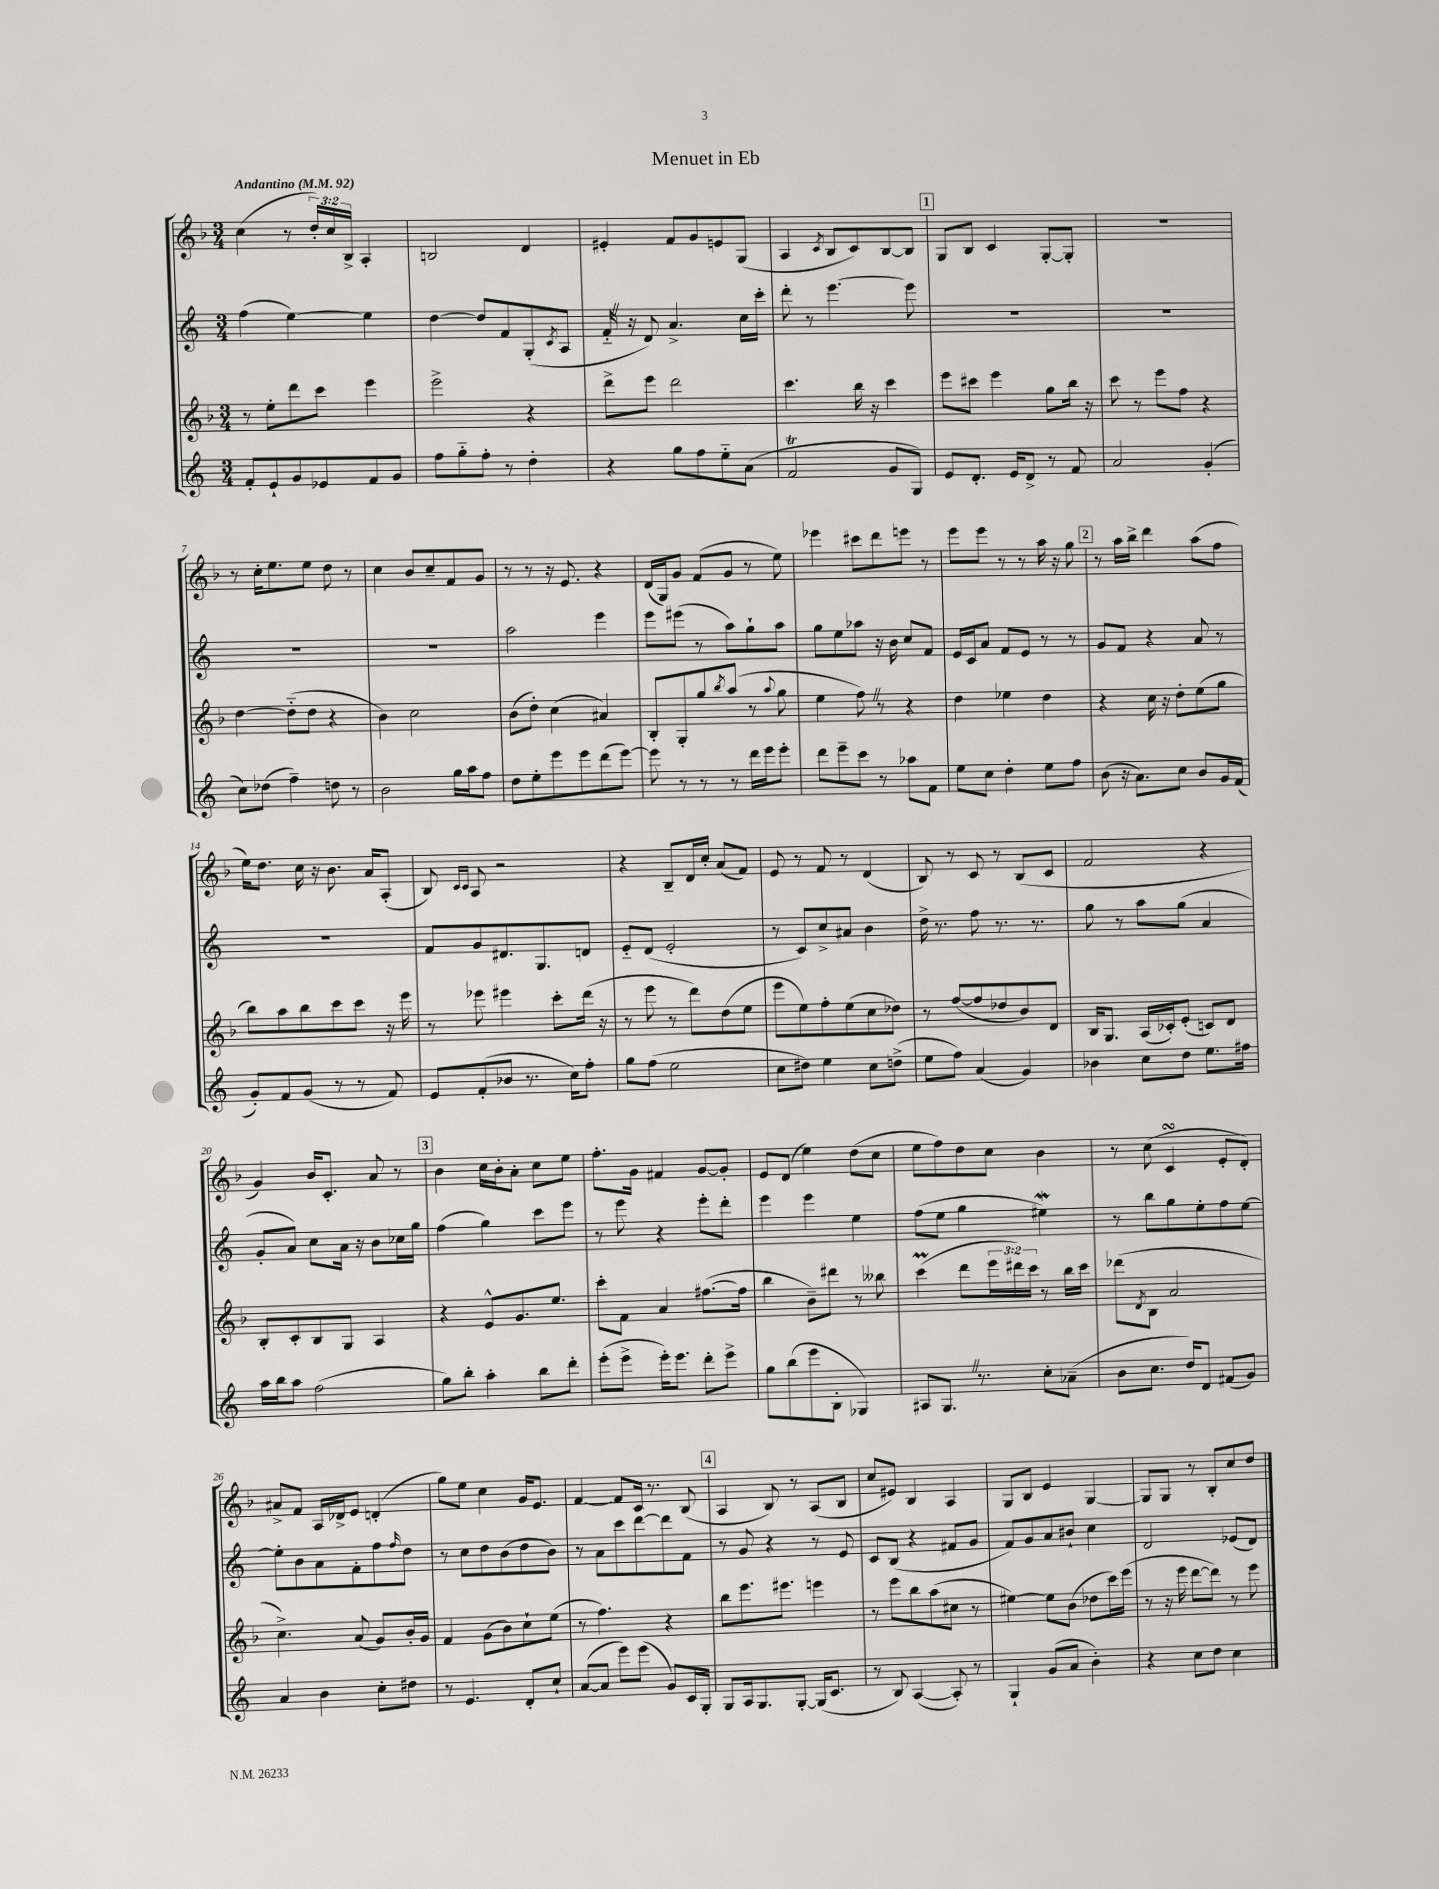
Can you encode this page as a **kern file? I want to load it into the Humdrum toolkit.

**kern	**kern	**kern	**kern
*staff4	*staff3	*staff2	*staff1
*clefG2	*clefG2	*clefG2	*clefG2
*k[]	*k[b-]	*k[]	*k[b-]
*M3/4	*M3/4	*M3/4	*M3/4
*MM92	*MM92	*MM92	*MM92
8f'	8r	(4ff	(4cc
8e`	8ee'	.	.
8g	8ddd	[4ee)	8r
8e-	8ccc	.	24dd')
.	.	.	24cc
.	.	.	24B-^
8f	4eee	4ee]	4A'
8g	.	.	.
=	=	=	=
8ff	2eee^	[4dd	2B
8gg'~	.	.	.
8ff'	.	8dd]	.
8r	.	8f	.
4dd'	4r	(8G'	4d
.	.	8qc	.
.	.	8A	.
=	=	=	=
4r	8ddd^	16f'~	4e#'
.	.	16r	.
.	8eee	8d)	.
8gg	2ddd	4.a^	8f
8ff	.	.	8g
8ee'~	.	.	8e
(8a	.	16cc	(8G
.	.	16ccc'	.
=	=	=	=
2f	4.ccc	8ddd'	4A
.	.	8r	.
.	.	.	8qc
.	.	[4.eee	8B-
.	16bb-	.	8c)
.	16r	.	.
8g	4ccc	.	[8B-
8G)	.	8eee]	8B-]
=	=	=	=
8e	8eee	2.r	8G
8.d'	8ccc#	.	8B-
.	4eee	.	4c
16e	.	.	.
8d^	.	.	.
8r	8gg	.	[8G'
8f	16bb-	.	8G']
.	16r	.	.
=	=	=	=
2a	8ccc	2.r	2.r
.	8r	.	.
.	8eee	.	.
.	8ff	.	.
(4g'	4r	.	.
=	=	=	=
8cc)	[4dd	2.r	8r
(8dd-	.	.	16cc'
.	.	.	8.ee
4ff~)	(8dd'~]	.	.
.	8dd	.	8ee
8dd	4r	.	8dd
8r	.	.	8r
=	=	=	=
2b	4b-)	2.r	4cc
.	2cc	.	8b-
.	.	.	8cc~
16gg	.	.	8f
16aa	.	.	.
8ff	.	.	8g
=	=	=	=
8dd	(8b-	2aa	8r
8ee'	8dd')	.	8r
8eee	(4cc	.	16r
.	.	.	8.e
8eee	.	.	.
(8ddd	4a#)	4eee	4r
[8eee)	.	.	.
=	=	=	=
8eee]	8B-'	8eee	(16d
.	.	.	16G)
8r	8G'	(8eee#	8g
8r	8gg	8r	(8f
.	8qbb-	.	.
8r	(8aa	8aa)	8g
16ddd	8r	8gg`	8r
16eee	.	.	.
.	8qqaa	.	.
8eee'	8gg	8aa	8ee)
=	=	=	=
8ddd	4ee	8gg	4eee-
8eee~	.	8ee	.
8ccc	8ff)	8aa-	8ccc#
8r	8r	16r	8ddd
.	.	16b	.
8aa-	4r	8cc	8eee
8f	.	8f	8r
=	=	=	=
8ee	4dd	16e	8eee
.	.	16c	.
8cc	.	8a	8eee
4dd'	4ee-	8f	8r
.	.	8e	8r
8ee	4dd	8r	16aa
.	.	.	16r
8ff	.	8r	8gg
=	=	=	=
(8b	4r	8g	8r
16r	.	8f	16aa
8.a)	.	.	16bb-^
.	16cc	4r	4ddd
.	16r	.	.
8cc	8dd'	.	.
8b	(8ee	8a	(8aa
16g	8gg	8r	8ff
(16f	.	.	.
=	=	=	=
8g')	8bb-)	2.r	16ee)
.	.	.	8.dd
8f	8aa	.	.
(8g	8bb-	.	16cc
.	.	.	16r
8r	8ccc	.	8.b-
8r	8ccc	.	.
.	.	.	16a
8f)	16r	.	(8A'
.	16eee	.	.
=	=	=	=
8e	8r	8f	8B-)
.	.	.	16qqc
.	.	.	16qqc
(8f'	8eee-	8g	8A
8b-	4eee#	8.d#	2r
8.r	.	.	.
.	.	8.G	.
.	8ccc'	.	.
16cc)	.	.	.
8ff'	(16ddd	8d	.
.	16r	.	.
=	=	=	=
8gg	8r	8e'~	4r
(8ff	8eee	(8d	.
2ee	8r	2e'	8B-~
.	8ddd)	.	16d
.	.	.	16cc'
.	(8dd	.	(8a
.	8ee	.	8f)
=	=	=	=
8cc	8eee	8r	8e
8dd#)	8ee)	8c)	8r
4ee	8ff'	8cc^	8f
.	(8ee	8a#	8r
8cc	8cc	4b	(4d
(8dd^	8dd-)	.	.
=	=	=	=
8ee	8r	16dd^	8B-)
.	.	8.r	.
8ff)	([8ff	.	8r
(4a	8ff]	8ff	8c
.	8dd-	8.r	8r
4g)	8b-)	.	(8B-
.	.	8.r	.
.	8d	.	8c
=	=	=	=
4b-	16B-	8gg	2f
.	8.G	.	.
.	.	8r	.
8cc	(16A	8aa	.
.	16c-')	.	.
8dd	(8e'	(8gg	.
8.ee	8c)	4a	4r
.	8d	.	.
16ff#	.	.	.
=	=	=	=
16aa	8B-'	8g'	4g)
16bb	.	.	.
8aa	8c'	8a)	.
(2ff	8B-	8cc	16b-
.	.	.	8.c'
.	8G	16a	.
.	.	16r	.
.	4A	8b	8a
.	.	16cc-	8r
.	.	16gg	.
=	=	=	=
8gg)	4r	(4ff	4b-
8bb'	.	.	.
4aa'	8e^^	4gg)	16cc
.	.	.	16b-'
.	8.g	.	8a'
8bb	.	8ccc	8cc
.	8.ee	.	.
8ddd'	.	8eee	8ee
=	=	=	=
(8eee'	8ccc'	8r	8.ff'
8eee^	8f	8eee	.
.	.	.	16g
16eee')	4a	4r	4f#
8.eee	.	.	.
8ddd'	([8.ff#	8eee'	[8g
8eee^	.	8ddd'	8g']
.	16ff#]	.	.
=	=	=	=
8gg	4bb-	4eee	8e
(8bb	.	.	(8d
8eee	8b-~)	4eee	4ee)
8B'	8ddd#	.	.
4G-)	8r	4ee	(8dd
.	8bb--	.	8cc
=	=	=	=
8A#	(4ccc	(8ff	8ee
8.G	.	8ee	8ff)
.	8ddd	4gg	8dd
8.r	.	.	.
.	24eee	.	8cc
.	24ddd#)	.	.
.	24ccc	.	.
8cc'	8r	4ee#)	4b-
(8a-~	16bb-	.	.
.	16ccc	.	.
=	=	=	=
8b	(8ddd-	8r	8r
.	8qd	.	.
8.cc	8B-	8bb	(8cc
.	2a	8gg	4c
16dd)	.	.	.
8d	.	8ee'	.
(8f#	.	8ff	8e'
8g)	.	[8ee	8d')
=	=	=	=
4a	4.cc^)	8ee']	8a#^
.	.	8b	8f
4b	.	8a	16A
.	.	.	16d-^
.	(8a	8f'	8e
8cc'	8g)	8ff	(4d'
.	.	16qqff	.
8dd#	16b-'	8dd	.
.	16g	.	.
=	=	=	=
8r	4f	8r	8gg)
4.e	.	8cc	8ee
.	(8g	8dd	4cc
.	8b-)	(8b	.
8d'	8cc`	8dd	16g
.	.	.	8.e
8cc`	(8ee	8b)	.
=	=	=	=
([8a	8r	8r	[4f
8a]	4.ff)	8a	.
8eee)	.	8ccc	8f]
(8eee	.	[8ddd	16c
.	.	.	8.r
8g)	4r	8ddd]	.
16c	.	8f	(8B-
16G'	.	.	.
=	=	=	=
8G	8bb-	8r	4A
16A	8.eee	8g	.
8.G	.	.	.
.	.	4r	8B-)
.	8.eee#	.	.
[8G'	.	.	8r
(16G]	4eee	8r	(8A
8.c	.	.	.
.	.	8e	8B-
=	=	=	=
8r	8r	8c	8cc
8B)	8eee	(8B	8e#)
([4A	8bb-	4r	4B-
.	(8aa	.	.
8A'])	8cc#	8f#	4A
8r	8r	8g	.
=	=	=	=
4G`	[4ee#)	8f)	8G
.	.	8g	8B-
(8g	8ee#]	8a	4e
8a	(8b-	8b#`	.
4b')	8dd-	4cc	[4G
.	16ccc)	.	.
.	(16eee	.	.
=	=	=	=
4r	8r	2d	8G]
.	16r	.	8G
.	16eee	.	.
8cc	[8ddd	.	8r
8dd	8ddd])	.	8B-'
4cc	8r	(8e-	8cc
.	8eee	8d)	8dd
==	==	==	==
*-	*-	*-	*-
